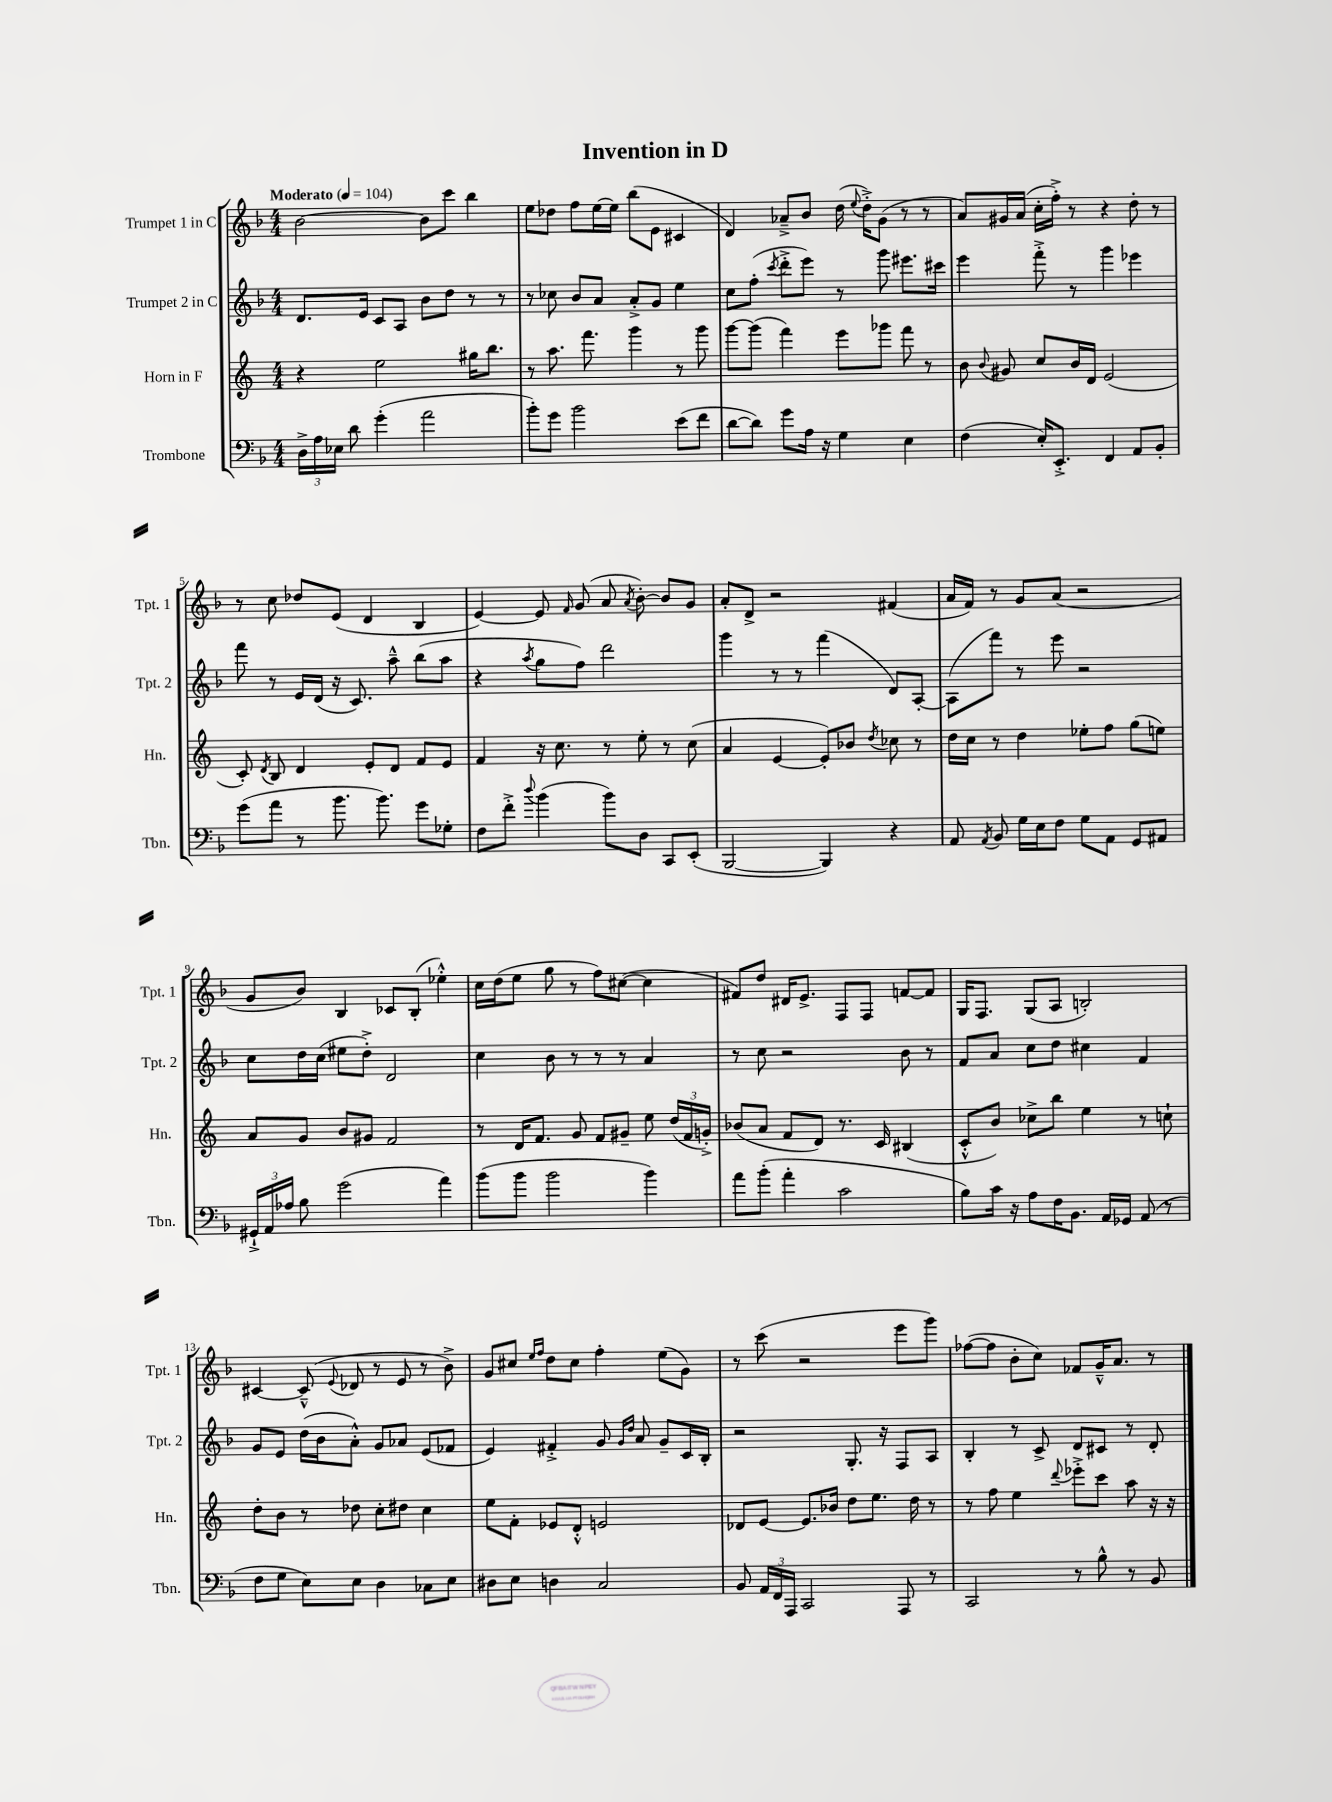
\header { title = "Invention in D" }
<<
\new StaffGroup <<
\new Staff = "s0" \with { instrumentName = "Trumpet 1 in C" shortInstrumentName = "Tpt. 1" } {
    \clef treble \key f \major \numericTimeSignature \time 4/4 \tempo "Moderato" 4 = 104
    \autoBeamOff bes'2~ bes'8[ c'''8] bes''4 |
    e''8[ des''8] f''8[ e''16~ e''16] bes''8[( e'8] cis'4 |
    d'4) aes'8[---> bes'8] d''16( \appoggiatura { e''8 } d''16[-.->) g'8]( r8 r8 |
    a'8[) gis'16 a'16]( c''16[-. f''16]-.->) r8 r4 d''8-. r8 |
    r8 c''8 des''8[ e'8]( d'4 bes4 |
    e'4~) e'8 \grace { f'16 } g'8( a'8 \acciaccatura { a'8 } bes'8~-.) bes'8[ g'8] |
    a'8[-. d'8]-> r2 fis'4( |
    a'16[ f'16]) r8 g'8[ a'8]( r2 |
    g'8[ bes'8]) bes4 ces'8[ bes8]-.( ees''4-.-^) |
    c''16[ d''16( e''8] g''8 r8 f''8[) cis''8]~( cis''4 |
    fis'8[) d''8] dis'16[ e'8.]-> f8[ f8] f'8[~ f'8] |
    g16[ f8.] g8[( a8] b2-.) |
    cis'4~ cis'8---^( \appoggiatura { e'8 } des'8 r8 e'8 r8 bes'8->) |
    g'8[ cis''8] \grace { e''16[ f''16] } d''8[ cis''8] f''4-. e''8[( g'8]) |
    r8 c'''8( r2 e'''8[ g'''8]) |
    fes''8[~( fes''8] bes'8[-. c''8]) fes'8[ g'16---^ a'8.] r8 \bar "|." |
}
\new Staff = "s1" \with { instrumentName = "Trumpet 2 in C" shortInstrumentName = "Tpt. 2" } {
    \clef treble \key f \major \numericTimeSignature \time 4/4
    \autoBeamOff d'8.[ e'16] c'8[ a8] bes'8[ d''8] r8 r8 |
    r8 ces''8 bes'8[ a'8] a'8[-.-> g'8] e''4 |
    c''8[ f''8]-.( \acciaccatura { c'''8 } d'''8[-.-> e'''8]) r8 g'''8 eis'''8.[ cis'''16] |
    e'''4 f'''8-.-> r8 g'''4 ees'''4 |
    f'''8 r8 e'16[ d'16]( r16 c'8.) a''8---^ bes''8[( a''8] |
    r4 \acciaccatura { a''8 } g''8[ f''8]) d'''2 |
    g'''4 r8 r8 f'''4( d'8[) a8]~-. |
    a8[( f'''8]) r8 e'''8 r2 |
    c''8[ d''16 c''16]( eis''8[ d''8]-.->) d'2 |
    c''4 bes'8 r8 r8 r8 a'4 |
    r8 c''8 r2 bes'8 r8 |
    f'8[ a'8] c''8[ d''8] cis''4 f'4 |
    g'8[ e'8] d''16[( bes'16 a'8]-.-^) g'8[ aes'8] e'8[( fes'8] |
    e'4) fis'4-.-> g'8 \grace { g'16[ d''16] } a'8 g'8[-- c'16 bes16]-. |
    r2 g8.-. r16 f8[ a8] |
    bes4-. r8 c'8-> d'8[ cis'8] r8 d'8-. \bar "|." |
}
\new Staff = "s2" \with { instrumentName = "Horn in F" shortInstrumentName = "Hn." } {
    \clef treble \key c \major \numericTimeSignature \time 4/4
    \autoBeamOff r4 e''2 gis''16[ b''8.] |
    r8 a''8. f'''8. g'''4 r8 g'''8 |
    g'''8[~ g'''8]( f'''4) e'''8[ ges'''8] f'''8 r8 |
    b'8 \appoggiatura { b'8 } gis'8 c''8[ b'16 d'16] e'2( |
    c'8-.) \acciaccatura { d'8 } b8 d'4 e'8[-. d'8] f'8[ e'8] |
    f'4 r16 c''8. r8 e''8-. r8 c''8( |
    a'4 e'4~ e'8[-.) bes'8] \acciaccatura { d''8 } ces''8 r8 |
    d''16[ c''16] r8 d''4 ees''8[-. f''8] g''8[( e''8]) |
    a'8[ g'8] b'8[ gis'8] f'2 |
    r8 d'16[ f'8.] g'8 f'8[ gis'8]-- e''8 \tuplet 3/2 { d''16[( f'16 g'16]-.->) } |
    bes'8[( a'8] f'8[ d'8]) r8. c'16 bis4( |
    c'8[-.-^ b'8]) ces''8[-> b''8] e''4 r8 c''8-! |
    d''8[-. b'8] r8 des''8 c''8[-. dis''8] c''4 |
    e''8[ f'8]-. ees'8[ d'8]-.-^ e'2 |
    des'8[ e'8]~ e'8.[ bes'16] d''8[ e''8.] d''16 r8 |
    r8 f''8 e''4 \appoggiatura { d'''8 } ees'''8[-.-> c'''8] a''8 r16 r16 \bar "|." |
}
\new Staff = "s3" \with { instrumentName = "Trombone" shortInstrumentName = "Tbn." } {
    \clef bass \key f \major \numericTimeSignature \time 4/4
    \autoBeamOff \tuplet 3/2 { d16[-> a16 ees16] } d'8 g'4-.( a'2 |
    bes'8[-.) g'8] bes'2 e'8[( f'8] |
    d'8[~ d'8]) g'8[ a16] r16 g4 e4 |
    f4( e16[-.) e,8.]-.-> f,4 a,8[ bes,8]-. |
    g'8[( a'8] r8 bes'8. bes'8.) g'8[ ges8]-. |
    f8[ f'8]-.-> \appoggiatura { d''8 } bes'4( bes'8[) d8] c,8[ e,8]-.( |
    bes,,2~ bes,,4) r4 |
    a,8 \acciaccatura { a,8 } bes,8 g16[ e16 f8] g8[ a,8] g,8[ ais,8] |
    \tuplet 3/2 { gis,16[-!-> a,16 aes16] } bes8 g'2( a'4) |
    bes'8[( bes'8] bes'2 bes'4) |
    a'8[ bes'8]-.( a'4-. c'2 |
    bes8[) c'16] r16 a8[ f16 bes,8.] a,16[ ges,16] a,8( r8 |
    f8[ g8] e8[) e8] d4 ces8[ e8] |
    dis8[ e8] d4 c2 |
    bes,8 \tuplet 3/2 { a,16[ f,16 a,,16] } c,2 a,,8 r8 |
    c,2 r8 bes8-^ r8 bes,8 \bar "|." |
}
>>
>>
